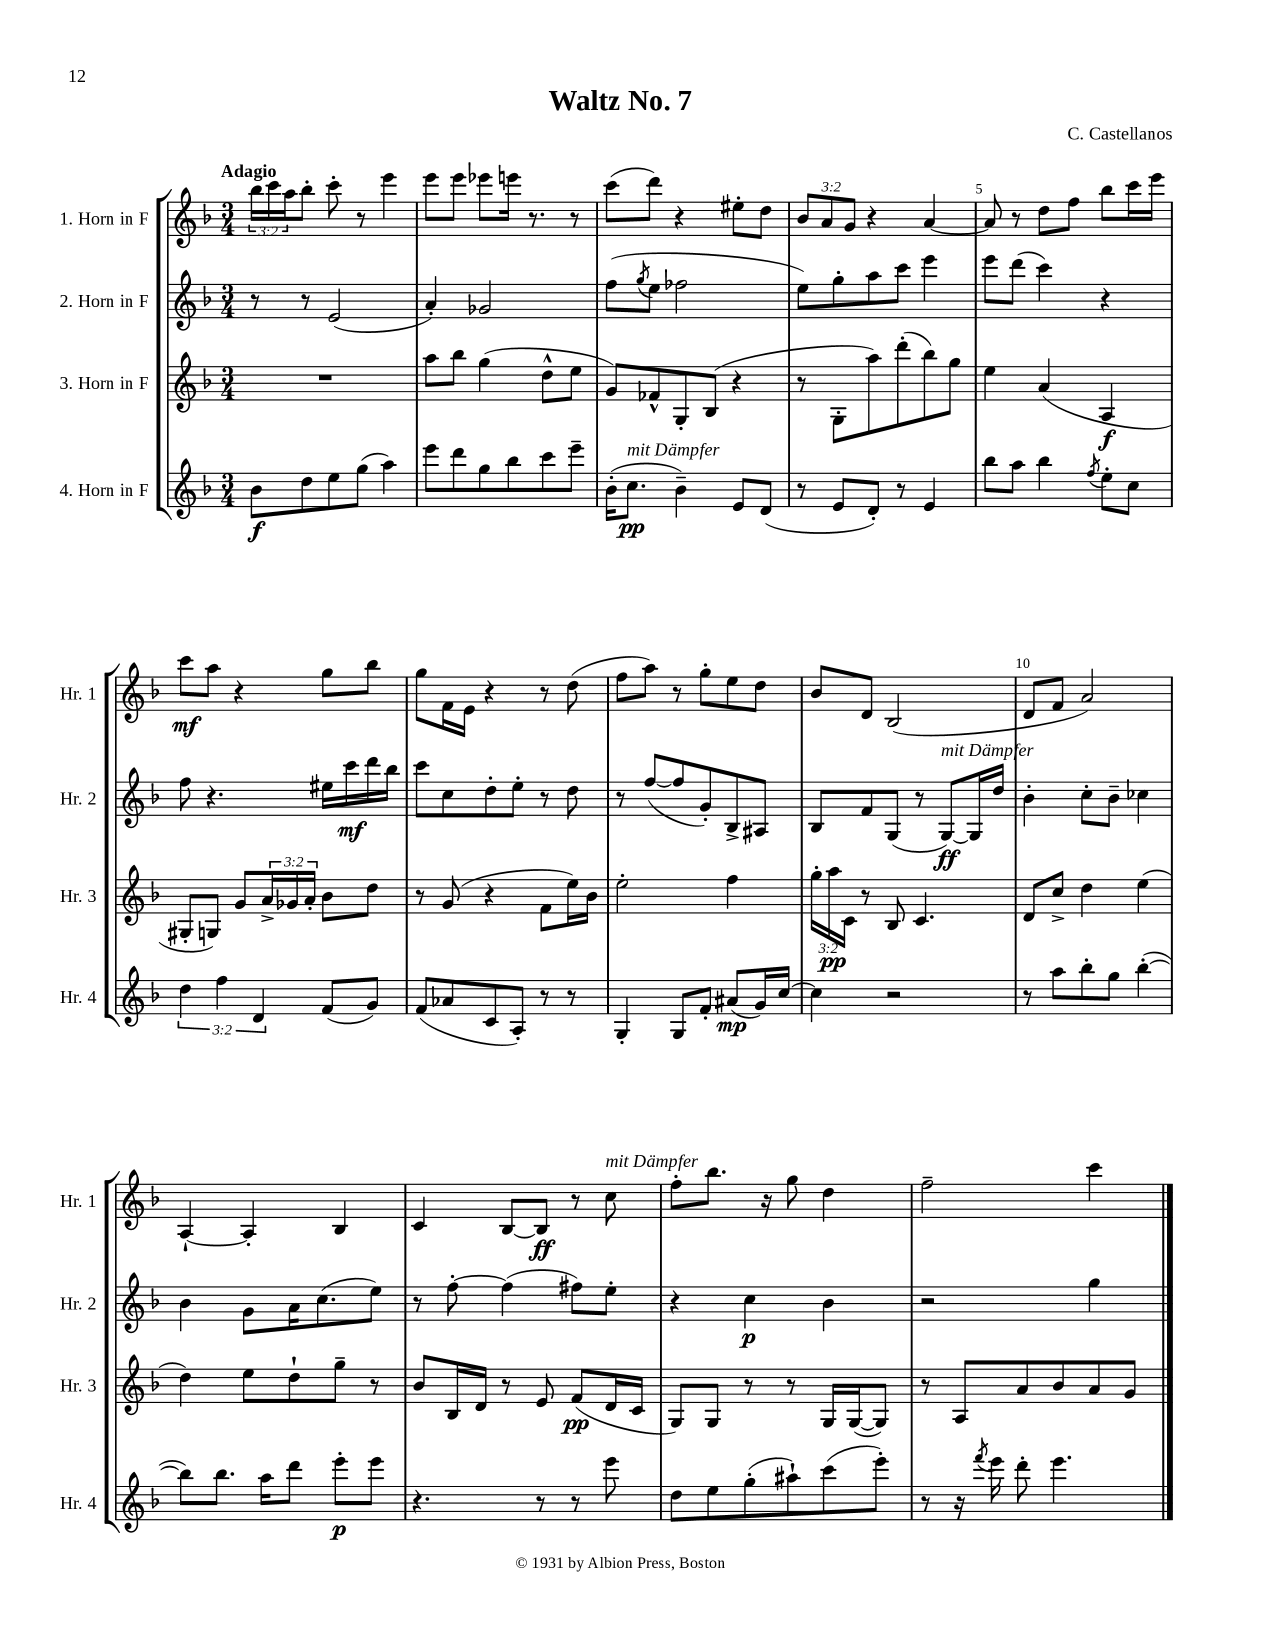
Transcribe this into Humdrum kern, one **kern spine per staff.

**kern	**kern	**kern	**kern
*staff4	*staff3	*staff2	*staff1
*clefG2	*clefG2	*clefG2	*clefG2
*k[b-]	*k[b-]	*k[b-]	*k[b-]
*M3/4	*M3/4	*M3/4	*M3/4
8b-\L	2.r	8r	24bb-\LL
.	.	.	24ccc\
.	.	.	24aa\J
8dd\	.	8r	8bb-'\J
8ee\	.	(2e/	8ccc'\
(8gg\J	.	.	8r
4aa\)	.	.	4eee\
=	=	=	=
8eee\L	8aa\L	4a'/)	8eee\L
8ddd\	8bb-\J	.	8eee\J
8gg\	(4gg\	2g-/	8eee-\L
8bb-\	.	.	16eee\Jk
.	.	.	8.r
8ccc\	8dd^^\L	.	.
8eee~\J	8ee\J	.	8r
=	=	=	=
(16b-'\LK	8g/L)	(8ff\L	(8ccc\L
8.cc\J	.	.	.
.	.	8qgg/	.
.	8f-^^/	8ee\J	8ddd\J)
4b-~\)	8G'/	2ff-\	4r
.	(8B-/J	.	.
8e/L	4r	.	8ee#'\L
(8d/J	.	.	8dd\J
=	=	=	=
8r	8r	8ee\L)	12b-/L
.	.	.	12a/
8e/L	8G'\L	8gg'\	.
.	.	.	12g/J
8d'/J)	8aa\)	8aa\	4r
8r	(8ddd'\	8ccc\J	.
4e/	8bb-\)	4eee\	[4a/
.	8gg\J	.	.
=	=	=	=
8bb-\L	4ee\	8eee\L	8a/]
8aa\J	.	(8ddd\J	8r
4bb-\	(4a/	4ccc\)	8dd\L
.	.	.	8ff\J
8qff/	.	.	.
8ee'\L	4A/	4r	8bb-\L
8cc\J	.	.	16ccc\L
.	.	.	16eee\JJ
=	=	=	=
6dd\	8G#'/L	8ff\	8ccc\L
.	8G/J)	4.r	8aa\J
6ff\	.	.	.
.	8g/L	.	4r
6d/	.	.	.
.	24a^/L	.	.
.	24g-/	.	.
.	24a'/JJ	.	.
(8f/L	8b-\L	16ee#\LL	8gg\L
.	.	16ccc\	.
8g/J)	8dd\J	16ddd\	8bb-\J
.	.	16bb-\JJ	.
=	=	=	=
(8f/L	8r	8ccc\L	8gg\L
8a-/	(8g/	8cc\	16f\L
.	.	.	16e\JJ
8c/	4r	8dd'\	4r
8A'/J)	.	8ee'\J	.
8r	8f\L	8r	8r
8r	16ee\L)	8dd\	(8dd\
.	16b-\JJ	.	.
=	=	=	=
4G'/	2ee'\	8r	8ff\L
.	.	([8ff/L	8aa\J)
8G/L	.	8ff/]	8r
8f'/J	.	8g'/)	8gg'\L
(8a#/L	4ff\	8B-^/	8ee\
16g/L)	.	8A#/J	8dd\J
[16cc/JJ	.	.	.
=	=	=	=
4cc\]	24gg'\LL	8B-/L	8b-/L
.	24aa\	.	.
.	24c\JJ	.	.
.	8r	8f/	8d/J
2r	8B-/	(8G/J	(2B-/
.	4.c/	8r	.
.	.	[8G/L)	.
.	.	16G/]L	.
.	.	16dd/JJ	.
=	=	=	=
8r	8d/L	4b-'\	8d/L
8aa\L	8cc^/J	.	8f/J
8bb-'\	4dd\	8cc'\L	2a/)
8gg\J	.	8b-~\J	.
([4bb-'\	(4ee\	4cc-\	.
=	=	=	=
8bb-\]L)	4dd\)	4b-\	[4A`/
8.bb-\J	.	.	.
.	8ee\L	8g\L	4A'/]
16aa\LK	.	.	.
8ddd\J	8dd`\	16a\K	.
.	.	(8.cc\	.
8eee'\L	8gg~\J	.	4B-/
8eee\J	8r	8ee\J)	.
=	=	=	=
4.r	8b-/L	8r	4c/
.	16B-/L	[8ff'\	.
.	16d/JJ	.	.
.	8r	(4ff\]	[8B-/L
8r	8e/	.	8B-/]J
8r	(8f/L	8ff#\L)	8r
8eee\	16d/L	8ee'\J	8cc\
.	16c/JJ	.	.
=	=	=	=
8dd\L	8G/L)	4r	8ff'\L
8ee\	8G/J	.	8.bb-\J
(8gg'\	8r	4cc\	.
.	.	.	16r
8aa#`\)	8r	.	8gg\
(8ccc\	16G/LL	4b-\	4dd\
.	([16G/J	.	.
8eee'\J)	8G/]J)	.	.
=	=	=	=
8r	8r	2r	2ff~\
16r	8A/L	.	.
8qfff/	.	.	.
16eee\	.	.	.
8ddd'\	8a/	.	.
4.eee\	8b-/	.	.
.	8a/	4gg\	4ccc\
.	8g/J	.	.
==	==	==	==
*-	*-	*-	*-
